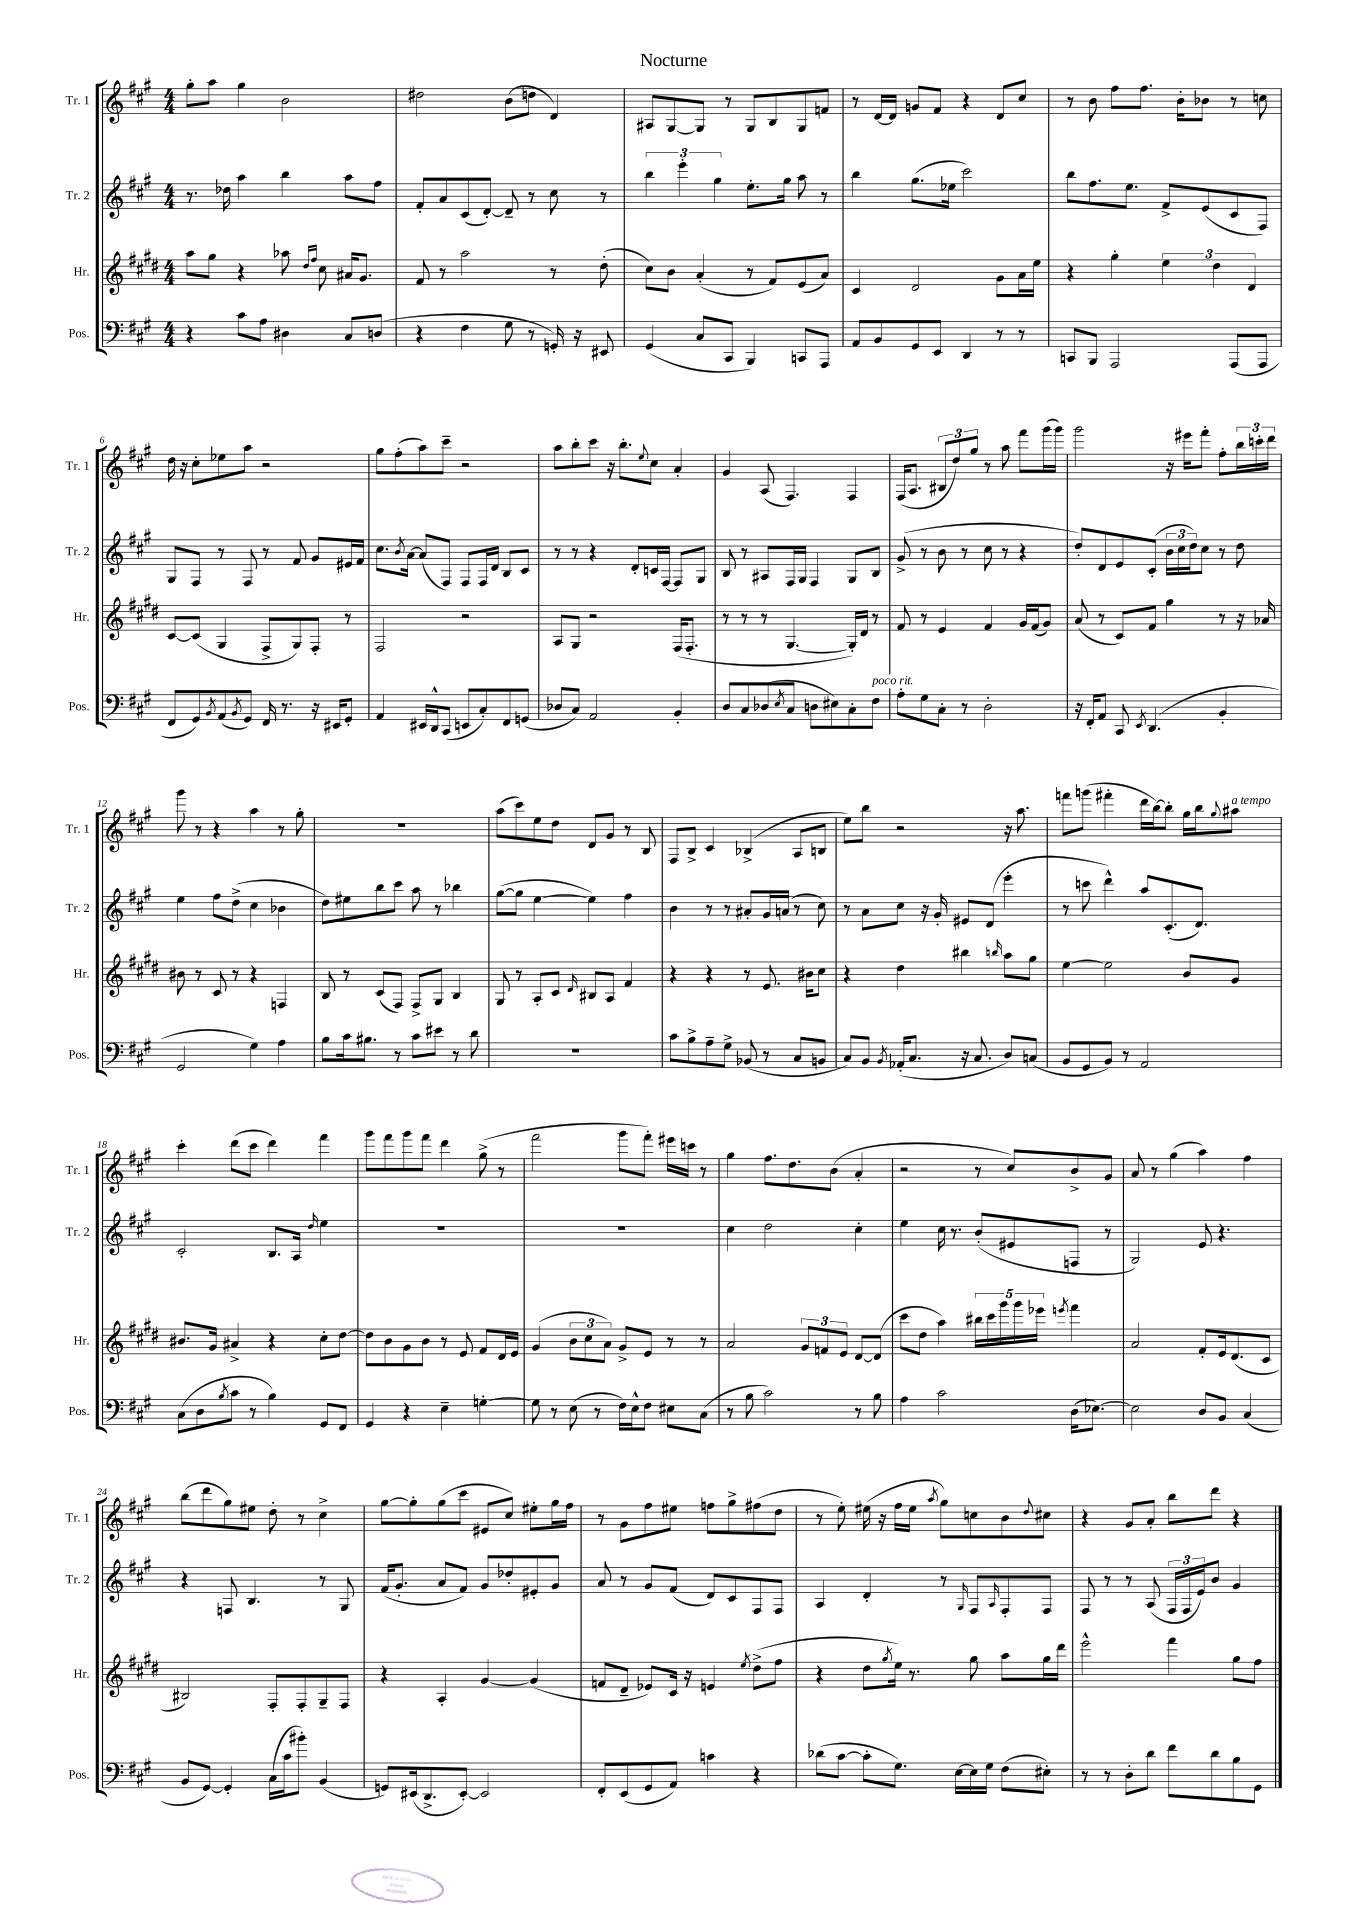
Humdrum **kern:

**kern	**kern	**kern	**kern
*part4	*part3	*part2	*part1
*staff4	*staff3	*staff2	*staff1
*I"Pos.	*I"Hr.	*I"Tr. 2	*I"Tr. 1
*I'Pos.	*I'Hr.	*I'Tr. 2	*I'Tr. 1
*clefF4	*clefG2	*clefG2	*clefG2
*k[f#c#g#]	*k[f#c#g#d#]	*k[f#c#g#]	*k[f#c#g#]
*M4/4	*M4/4	*M4/4	*M4/4
=1	=1	=1	=1
4r	8aa\L	8.r	8gg#'\L
.	8gg#\J	.	8aa\J
.	.	16dd-X\	.
8c#\L	4r	4aa\	4gg#\
8A\J	.	.	.
4D#X\	8aa-X\	4bb\	2b\
.	16qqdd#/LL	.	.
.	16qqff#/JJ	.	.
.	8cc#\	.	.
8C#/L	16a#X/KL	8aa\L	.
.	8.g#/J	.	.
(8Dn/J	.	8ff#\J	.
=2	=2	=2	=2
4r	8f#/	8f#'/L	2dd#X\
.	8r	8a/	.
4F#\	2aa\	(8c#/	.
.	.	[8d'/J)	.
8G#\	.	8d~/]	(8b\L
8r	.	8r	8ddn\J
16GGn'/)	8r	8cc#\	4d/)
16r	.	.	.
8EE#X/	(8dd#'\	8r	.
=3	=3	=3	=3
(4GG#/	8cc#\L)	6bb\	8A#X/L
.	8b\J	.	[8G#/
.	.	6eee'\	.
8C#/L	(4a'/	.	8G#/J]
.	.	6gg#\	.
8CC#/J	.	.	8r
4BBB/)	8r	8.ee'\L	8G#/L
.	8f#/L)	.	8B/
.	.	16gg#\Jk	.
8CCn/L	(8e/	8aa\	8G#/
8AAA/J	8a/J)	8r	8fn/J
=4	=4	=4	=4
8AA/L	4c#/	4bb\	8r
8BB/	.	.	[16d/LL
.	.	.	16d/JJ]
8GG#/	2d#/	(8.gg#\L	8gn/L
8EE/J	.	.	8f#/J
.	.	16ee-X\Jk	.
4DD/	.	2ccc#\)	4r
8r	8g#\L	.	8d/L
8r	16a\L	.	8cc#/J
.	16ee\JJ	.	.
=5	=5	=5	=5
8CCn/L	4r	8bb\L	8r
8BBB/J	.	8.ff#\	8b\
2AAA/	4gg#'\	.	8ff#\L
.	.	8.ee\J	.
.	.	.	8.ff#\J
.	6ee\	8f#^/L	.
.	.	.	16b'\KL
.	.	(8e/	8b-X\J
.	6dd#\	.	.
(8AAA/L	.	8c#/	8r
.	6d#/	.	.
8AAA/J	.	8F#/J)	8ccn\
!!LO:LB:g=z
=6	=6	=6	=6
8FF#/L	[8c#/L	8G#/L	16dd\
.	.	.	16r
8GG#/)	(8c#/J]	8F#/J	8cc#'\L
8qBB/	.	.	.
(8AA/	4G#/	8r	8ee-X\
8qBB/	.	.	.
8GG#/J)	.	8F#/	8aa\J
16FF#/	8F#^/L	8r	2r
8.r	.	.	.
.	8G#/)	8f#/	.
16r	8F#'/J	8g#/L	.
16EE#X/KL	.	.	.
8GG#'/J	8r	16e#X/L	.
.	.	16f#/JJ	.
=7	=7	=7	=7
4AA/	2F#/	8.cc#\L	8gg#\L
.	.	.	(8ff#'\
.	.	8qb/	.
.	.	[16a\Jk	.
16EE#X/LL	.	(8a/L]	8aa\)
16DD^^/J	.	.	.
(8CC#/J	.	8F#/J)	8ccc#~\J
8EEn/L	2r	8F#/L	2r
8C#'/)	.	16F#/L	.
.	.	16d/JJ	.
8FF#/	.	8B/L	.
(8GGn/J	.	8c#/J	.
=8	=8	=8	=8
8D-X/L	8A/L	8r	8aa\L
8C#/J)	8G#/J	8r	8bb'\
2AA/	2r	4r	8ccc#\J
.	.	.	16r
.	.	.	8.bb'\L
.	.	8d'/L	.
.	.	.	8qqee/
.	.	16cn/L	8cc#\J
.	.	[16F#/JJ	.
4BB'/	(16F#/KL	8F#/L]	4a'/
.	8.F#'/J	.	.
.	.	8G#/J	.
=9	=9	=9	=9
8D/L	8r	8B/	4g#/
8C#/	8r	8r	.
(8D-X/	8r	8A#X/L	(8A/
8qE/	.	.	.
8C#/J	[4.G#/	16F#/L	4.F#/)
.	.	16G#/JJ	.
8Dn\L	.	4F#/	.
8E#X\)	.	.	.
8C#'\	16G#'/LL])	8G#/L	4F#/
.	16d#/JJ	.	.
!LO:TX:a:i:t=poco rit.	!	!	!
8F#\J	8r	8B/J	.
=10	=10	=10	=10
8A'\L	8f#/	(8g#^/	(16F#/KL
.	.	.	8.A/J
8G#\	8r	8r	.
8C#'\J	4e/	8b\	12B#X/L
.	.	.	12dd/)
8r	.	8r	.
.	.	.	12gg#/J
2D'\	4f#/	8cc#\	8r
.	.	8r	8aa\
.	16g#/LL	4r	8fff#\L
.	(16f#/J	.	.
.	8g#/J)	.	(16ggg#\L
.	.	.	16ggg#\JJ)
=11	=11	=11	=11
16r	(8a/	8dd'/L)	2ggg#\
16FF#'/KL	.	.	.
8AA/J	8r	8d/	.
8CC#/	8c#/L)	8e/	.
8qEE/	.	.	.
(4.DD/	8f#/J	(8c#'/J	.
.	4gg#\	24b\LL	16r
.	.	24cc#\	.
.	.	.	16eee#X\KL
.	.	24dd\J)	.
.	.	8cc#\J	8fff#'\J
4BB'/	8r	8r	8ff#'\L
.	16r	8dd\	24bb\L
.	.	.	24cccn'\
.	16a-X/	.	.
.	.	.	24ddd\JJ
!!LO:LB:g=z
=12	=12	=12	=12
2GG#/	8b#X\	4ee\	8ggg#\
.	8r	.	8r
.	8c#/	8ff#\L	4r
.	8r	(8dd^\J	.
4G#\)	4r	4cc#\	4aa\
4A\	4Fn/	4b-X\	8r
.	.	.	8gg#'\
=13	=13	=13	=13
8B\L	8B/	8dd\L)	1r
16c#\k	8r	8ee#X\	.
8.B#X\J	.	.	.
.	(8c#/L	8bb\	.
8r	8F#/J)	8ccc#\J	.
8c#\L	8F#^/L	8aa\	.
8e#X\J	8G#/J	8r	.
8r	4B/	4bb-X\	.
8d\	.	.	.
=14	=14	=14	=14
1r	8G#/	([8gg#\L	(8aa\L
.	8r	8gg#\J]	8ccc#\)
.	8A'/L	[4ee\	8ee\
.	8c#/J	.	8dd\J
.	16qqd#/	.	.
.	8B#X/L	4ee\])	8d/L
.	8A/J	.	8g#/J
.	4f#/	4ff#\	8r
.	.	.	8B/
=15	=15	=15	=15
8c#\L	4r	4b\	8F#/L
8B^\	.	.	8B^/J
8A~\	4r	8r	4c#/
8G#^\J	.	8r	.
(8BB-X/	8r	8a#X'/L	(4B-X^/
8r	8.e/	16g#/L	.
.	.	(16an/JJ	.
8C#/L	.	8r	8A/L
.	16b#X\KL	.	.
8BBn/J	8cc#\J	8cc#\)	8Bn/J
=16	=16	=16	=16
8C#/L)	4r	8r	8ee\L)
8BB/J	.	8a\L	8bb\J
8qBB/	.	.	.
(16AA-X'/KL	4dd#\	8cc#\J	2r
8.C#/J	.	.	.
.	.	16r	.
.	.	16g#'/	.
16r	4bb#X\	8e#X/L	.
8.C#/	.	.	.
.	.	(8d/J	.
.	16qqbbn/	.	.
8D/L)	8aa\L	4eee'\	16r
.	.	.	8.aa\
(8Cn/J	8gg#\J	.	.
=17	=17	=17	=17
8BB/L	[4ee\	8r	8fffn\L
8GG#/	.	8cccn\	(8gggn\J
8BB/J)	2ee\]	4ddd^^\)	4fff#X'\
8r	.	.	.
2AA/	.	8aa/L	16ddd\LL
.	.	.	[16bb\J)
.	.	(8.c#'/	8bb'\J]
.	8b/L	.	16gg#\LL
.	.	8.d/J)	16bb\J
.	.	.	8qqgg#/
!	!	!	!LO:TX:a:i:t=a tempo
.	8g#/J	.	8aa#X\J
!!LO:LB:g=z
=18	=18	=18	=18
(8C#\L	8.b#X/L	2c#'/	4ccc#'\
8D\	.	.	.
.	16g#/Jk	.	.
8qB/	.	.	.
8c#\J	4a#X^/	.	(8ddd\L
8r	.	.	8ccc#\J
4B\)	4r	8.B/L	4ddd\)
.	.	16A/Jk	.
.	.	16qqdd/	.
8GG#/L	8cc#'\L	4ee\	4fff#\
8FF#/J	[8dd#\J	.	.
=19	=19	=19	=19
4GG#/	8dd#\L]	1r	8ggg#\L
.	8b\	.	8fff#\
4r	8g#\	.	8ggg#\
.	8b\J	.	8fff#\J
4E~\	8r	.	4ddd\
.	8e/	.	.
[4Gn'\	8f#/L	.	(8gg#^\
.	16d#/L	.	8r
.	16e/JJ	.	.
=20	=20	=20	=20
8G\]	(4g#/	1r	2fff#\
8r	.	.	.
(8E\	12b\L	.	.
.	12cc#\	.	.
8r	.	.	.
.	12a\J)	.	.
16F#\LL)	8g#^/L	.	8ggg#\L
16E^^\J	.	.	.
8F#\J	8e/J	.	8fff#'\J)
8E#X\L	8r	.	16eee#X\LL
.	.	.	16cccn\JJ
(8C#\J	8r	.	8r
=21	=21	=21	=21
8r	2a/	4cc#\	4gg#\
8B\	.	.	.
2c#\)	.	2dd\	8.ff#\L
.	.	.	8.dd\
.	12g#/L	.	.
.	12fn/	.	.
.	.	.	(8b\J
.	12e/J	.	.
8r	[8d#/L	4cc#'\	4a'/
8B\	(8d#/J]	.	.
=22	=22	=22	=22
4A\	8ccc#\L	4ee\	2r
.	8dd#\J	.	.
2c#\	4aa\)	16cc#\	.
.	.	8.r	.
.	20bb#X\LL	(8b'/L	8r
.	20ccc#\	.	.
.	20ggg#\	.	.
.	.	8e#X/	8cc#/L)
.	20ggg#\	.	.
.	20eee-X\JJ	.	.
.	8qeeen/	.	.
(16D\KL	4fff#\	8Fn/J	8b^/
[8.E-X\J)	.	.	.
.	.	8r	8g#/J
=23	=23	=23	=23
2E-\]	2a/	2G#/)	8a/
.	.	.	8r
.	.	.	(4gg#\
8D/L	8f#'/L	8e/	4aa\)
8BB/J	16e/k	4.r	.
.	(8.d#/	.	.
(4C#/	.	.	4ff#\
.	8c#/J	.	.
!!LO:LB:g=z
=24	=24	=24	=24
8BB/L	2B#X/)	4r	(8bb\L
[8GG#/J)	.	.	8ddd\
4GG#'/]	.	8Fn/	8gg#\)
.	.	4.B/	8ee#X\J
(16C#\LL	8F#'/L	.	8dd'\
16c#\J	.	.	.
8b#X'\J)	8F#'/	.	8r
(4BB/	8G#~/	8r	4cc#^\
.	8F#/J	8G#/	.
=25	=25	=25	=25
8GGn/L)	4r	(16f#/KL	[8gg#\L
.	.	8.g#'/J	.
(16EE#X/k	.	.	8gg#'\]
8.DD^/	.	.	.
.	4A'/	8a/L	(8gg#\
[8EE#'/J)	.	8f#/J)	8ccc#\J
2EE#/]	[4g#/	8g#/L	8e#X/L
.	.	8dd-X'/	8cc#/J)
.	(4g#/]	8e#X'/	8ee#X'\L
.	.	8g#/J	16gg#\L
.	.	.	16ff#\JJ
=26	=26	=26	=26
8FF#'/L	8fn/L	8a/	8r
(8EE/	8d#~/J	8r	8g#\L
8GG#/	8e-X/L)	8g#/L	8ff#\
8AA/J)	16c#/Jk	(8f#/J	8ee#X\J
.	16r	.	.
4cn\	4en/	8d/L)	8ffn\L
.	.	8c#/	8gg#^\
.	8qee/	.	.
4r	(8dd#^\L	8F#/	(8ff#X\
.	8ff#\J	8F#/J	8dd\J
=27	=27	=27	=27
(8d-X\L	4r	4A/	8r
[8c#\J	.	.	8ee'\)
8c#'\L]	8dd#\L	4d'/	(16ee#X\
.	.	.	16r
.	8qgg#/	.	.
8.G#\J)	16ee\Jk)	.	16ff#\LL
.	8.r	.	16ee#\JJ
.	.	.	8qaa/
.	.	8r	8gg#\L)
[16E\LL	.	.	.
.	.	16qqG#/	.
16E\]	8gg#\	8F#/L	8ccn\
16G#\JJ	.	.	.
.	.	16qqA/	.
(8F#\L	8aa\L	8F#'/	8b\
.	.	.	8qqdd/
8E#X'\J)	16gg#\L	8F#/J	8cc#X\J
.	16ddd#\JJ	.	.
=28	=28	=28	=28
8r	2eee^^\	8F#/	4r
8r	.	8r	.
8D'\L	.	8r	8g#/L
8d\J	.	(8A/	8a'/J
8f#\L	4fff#\	24F#/LL	8bb\L
.	.	24F#/	.
.	.	24e/J)	.
8d\	.	8b/J	8ddd\J
8B\	8gg#\L	4g#/	4r
8GG#\J	8ff#\J	.	.
==	==	==	==
*-	*-	*-	*-
